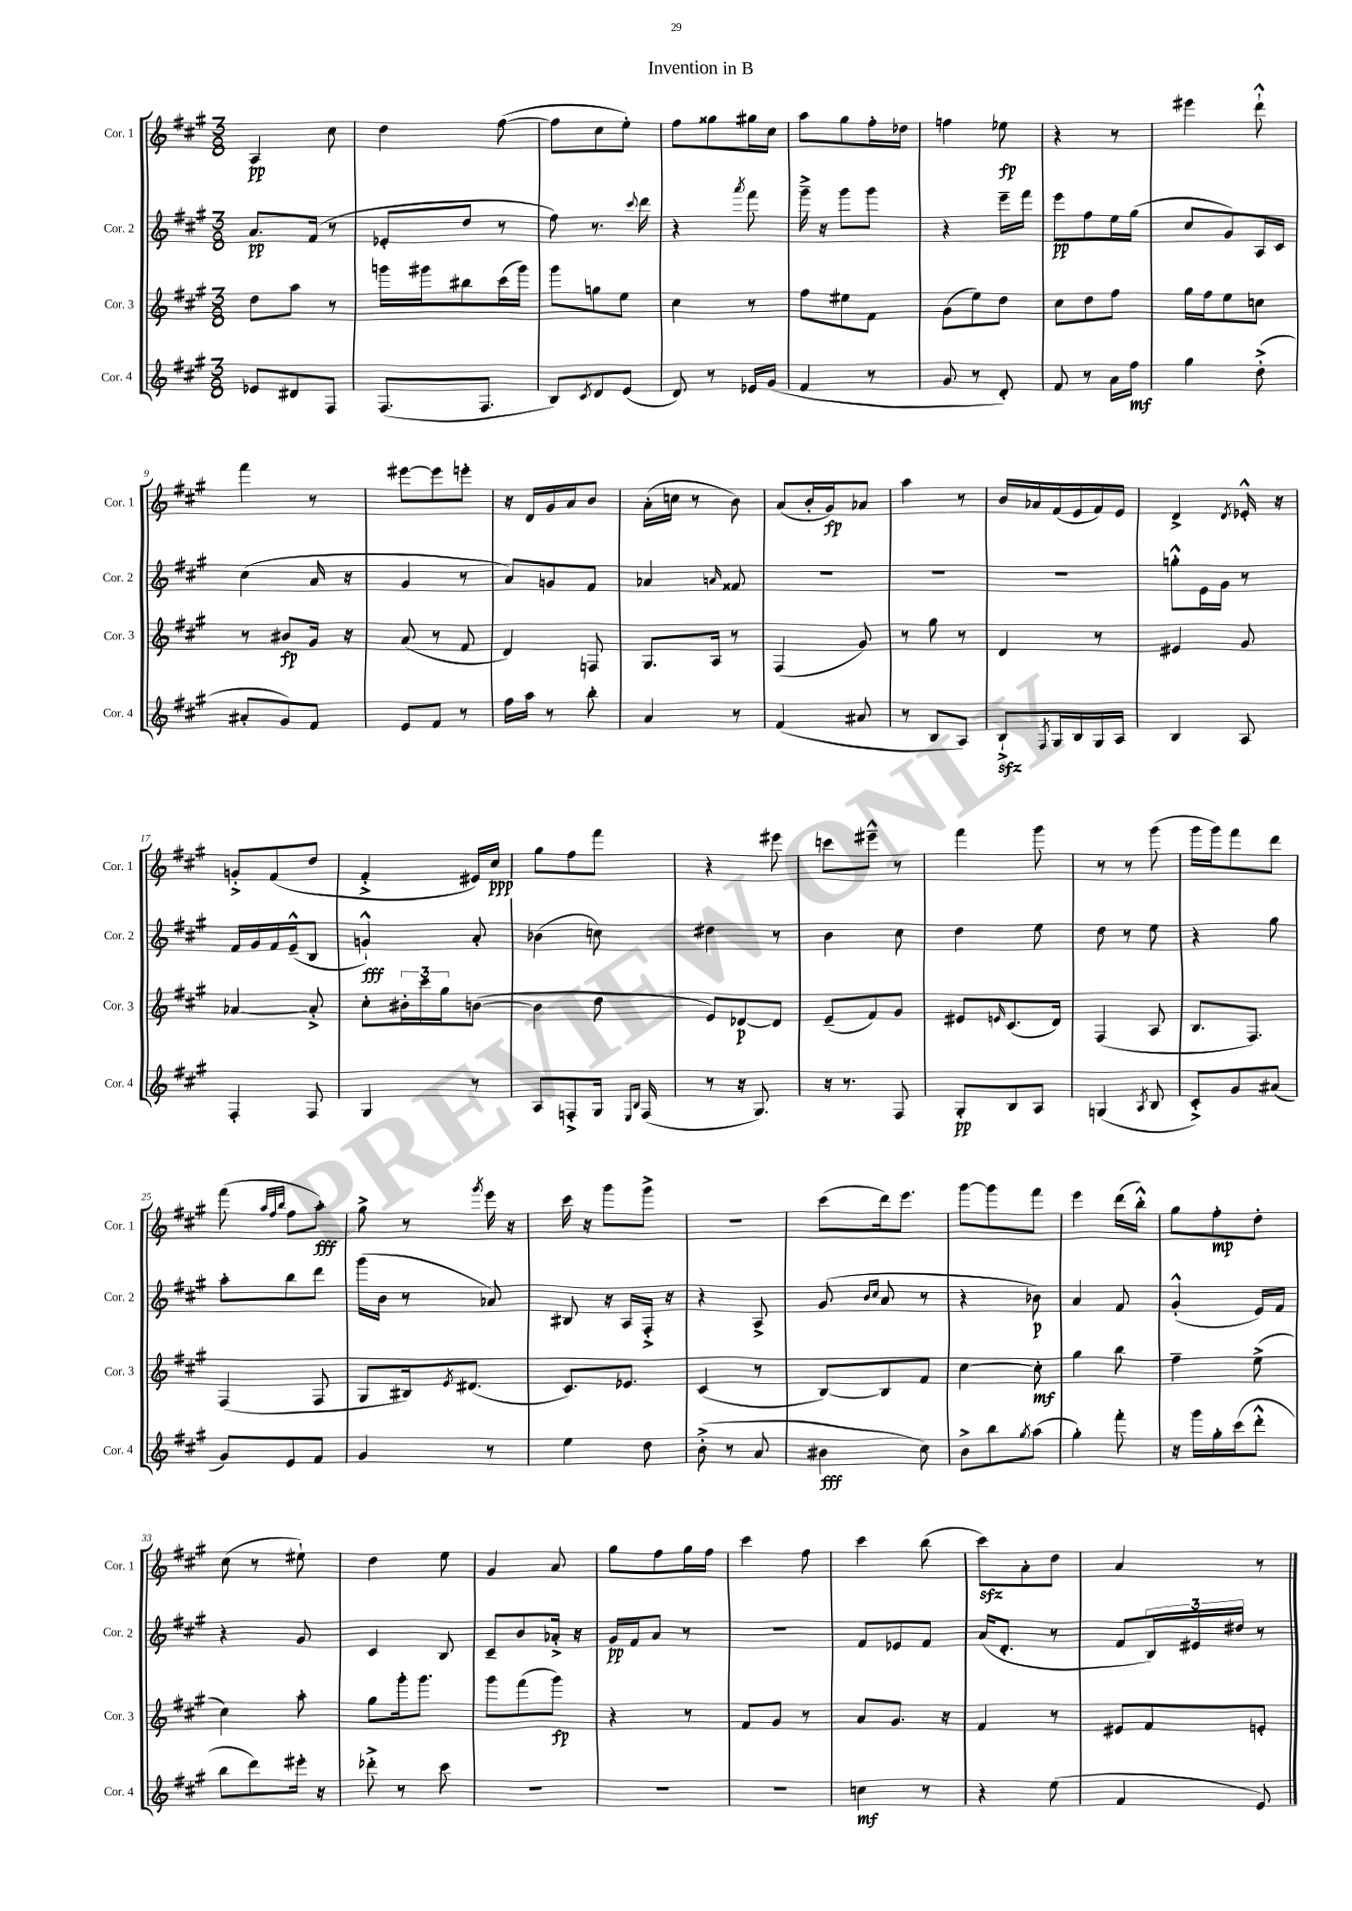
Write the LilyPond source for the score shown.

\header { title = "Invention in B" }
<<
\new StaffGroup <<
\new Staff = "s0" \with { instrumentName = "Cor. 1" shortInstrumentName = "Cor. 1" } {
    \clef treble \key a \major \numericTimeSignature \time 3/8
    a4\pp cis''8 |
    d''4 fis''8~( |
    fis''8 cis''8 e''8-.) |
    fis''8 gisis''8 gis''16 cis''16 |
    a''8 gis''8 fis''16-. des''16 |
    f''4 ees''8\fp |
    r4 r8 |
    eis'''4 d'''8-!-^ |
    fis'''4 r8 |
    eis'''8~ eis'''8 e'''8-. |
    r16 d'16 gis'16 a'16 b'8 |
    a'16-.( c''16 r8 b'8) |
    a'8( b'16-. gis'16\fp) aes'8 |
    a''4 r8 |
    b'16 aes'16 fis'16( e'16 fis'16) e'16 |
    d'4-> \acciaccatura { d'8 } ees'16-.-^ r16 |
    g'8-.-> fis'8( d''8 |
    fis'4-.-> eis'16) cis''16\ppp |
    gis''8 fis''8 fis'''8 |
    r4 eis'''8 |
    c'''8 eis'''8---^ r8 |
    fis'''4 gis'''8 |
    r8 r8 gis'''8( |
    gis'''16 gis'''16) fis'''8 d'''8 |
    fis'''8( \grace { a''32 fis''32 b''32 } fis''8 a''8-.\fff) |
    gis''8-> r8 \acciaccatura { gis'''8 } e'''16 r16 |
    cis'''16 r16 gis'''8 gis'''8-> |
    R4. |
    cis'''8( d'''16) e'''8. |
    gis'''8~ gis'''8 fis'''8 |
    e'''4 d'''16( b''16-.-^) |
    gis''8 fis''8-.\mp d''8-. |
    cis''8( r8 eis''8-!) |
    d''4 e''8 |
    gis'4 a'8 |
    gis''8 fis''8 gis''16 fis''16 |
    cis'''4 fis''8 |
    cis'''4 b''8( |
    cis'''8\sfz) a'8-. d''8 |
    a'4 r8 \bar "|." |
}
\new Staff = "s1" \with { instrumentName = "Cor. 2" shortInstrumentName = "Cor. 2" } {
    \clef treble \key a \major \numericTimeSignature \time 3/8
    a'8.\pp fis'16( r8 |
    ees'8-. d''8 r8 |
    fis''8) r8. \appoggiatura { cis'''8 } d'''16 |
    r4 \acciaccatura { a'''8 } fis'''8 |
    gis'''16---> r16 gis'''8 gis'''8 |
    r4 e'''16-- fis'''16 |
    e'''8\pp fis''8 e''16 gis''16( |
    cis''8 gis'8) a16 cis'16 |
    cis''4( a'16 r16 |
    gis'4 r8 |
    a'8) g'8 fis'8 |
    aes'4 \grace { a'16 } fisis'8 |
    R4. |
    R4. |
    R4. |
    g''8-.-^ e'16 gis'16 r8 |
    fis'16 gis'16 fis'16 e'16---^( b8 |
    g'4-!-^\fff) a'8-. |
    bes'4( c''8) |
    dis''4 r8 |
    b'4 cis''8 |
    d''4 e''8 |
    d''8 r8 e''8 |
    r4 gis''8 |
    a''8-. b''8 d'''8 |
    gis'''16( b'16 r8 aes'8) |
    bis8 r16 a16 fis16-.-> r16 |
    r4 a8-> |
    gis'8( \grace { b'16 cis''16 } a'8 r8 |
    r4 bes'8\p) |
    a'4 fis'8 |
    gis'4-.-^( e'16) fis'16 |
    r4 gis'8 |
    cis'4 b8 |
    cis'8-- b'8 aes'16-.-> r16 |
    gis'16\pp fis'16 a'8 r8 |
    R4. |
    fis'8 ees'8 fis'8 |
    a'16( d'8.-. r8 |
    fis'8 \tuplet 3/2 { b16) eis'16 dis''16 } r8 \bar "|." |
}
\new Staff = "s2" \with { instrumentName = "Cor. 3" shortInstrumentName = "Cor. 3" } {
    \clef treble \key a \major \numericTimeSignature \time 3/8
    d''8 a''8 r8 |
    g'''16 gis'''16 bis''8 cis'''16( gis'''16) |
    gis'''8 g''8 e''8 |
    cis''4 r8 |
    fis''8 eis''8 fis'8 |
    gis'8( e''8) d''8 |
    cis''8 d''8 fis''8 |
    gis''16 fis''16 e''8 c''8 |
    r8 bis'8\fp gis'16 r16 |
    a'8( r8 fis'8 |
    d'4) f8 |
    gis8. a16 r8 |
    fis4( gis'8) |
    r8 gis''8 r8 |
    d'4 r8 |
    eis'4 gis'8 |
    aes'4~ aes'8-.-> |
    cis''8-. \tuplet 3/2 { bis'16-. cis'''16 gis''16 } b'8~( |
    b'4 d''8 |
    e'8) des'8~\p des'8 |
    e'8--( fis'8) gis'8 |
    eis'8 \grace { e'16 } cis'8.( d'16) |
    fis4( a8 |
    b8. fis8.) |
    fis4( fis8 |
    gis8 bis16) \acciaccatura { e'8 } dis'8.( |
    cis'8.) ees'8. |
    cis'4( r8 |
    b8~) b8 fis'8 |
    cis''4~ cis''8-.\mf |
    gis''4 b''8 |
    fis''4-- e''8->( |
    cis''4) a''8-. |
    gis''8 gis'''16-. gis'''8. |
    gis'''8 fis'''8( gis'''8\fp) |
    r4 r8 |
    fis'8 gis'8 r8 |
    a'8 gis'8. r16 |
    fis'4 r8 |
    eis'8 fis'8 e'8-. \bar "|." |
}
\new Staff = "s3" \with { instrumentName = "Cor. 4" shortInstrumentName = "Cor. 4" } {
    \clef treble \key a \major \numericTimeSignature \time 3/8
    ees'8 dis'8 fis8 |
    fis8.( fis8. |
    b8) \acciaccatura { cis'8 } d'8 e'8( |
    d'8) r8 ees'16 gis'16( |
    fis'4 r8 |
    gis'8 r8 d'8-.) |
    fis'8 r8 a'16 fis''16\mf |
    gis''4 d''8-.->( |
    ais'8-. gis'8) fis'8 |
    e'8 fis'8 r8 |
    fis''16 a''16 r8 b''8-. |
    a'4 r8 |
    fis'4( ais'8 |
    r8 b8 a8) |
    b8-!->\sfz \acciaccatura { fis8 } gis16 b16 gis16 a16 |
    b4 a8 |
    fis4-. fis8 |
    gis4 r8 |
    a8 f8-.-> gis16 \grace { e16 b16 } f16( |
    r8 r16 gis8.) |
    r16 r8. fis8 |
    gis8-.\pp b8 a8 |
    g4( \acciaccatura { a8 } b8 |
    cis'8-.->) gis'8 ais'8( |
    gis'8) e'8 fis'8 |
    gis'4 r8 |
    e''4 d''8 |
    b'8-.->( r8 a'8 |
    bis'4\fff cis''8) |
    b'8-> b''8 \acciaccatura { gis''8 } a''8( |
    gis''4-.) fis'''8-. |
    r16 gis'''16 gis''16-. cis'''16( d'''8-.-^ |
    b''8 d'''8) eis'''16-. r16 |
    des'''8-.-> r8 cis'''8 |
    R4. |
    R4. |
    R4. |
    c''4\mf r8 |
    r4 e''8( |
    fis'4 e'8) \bar "|." |
}
>>
>>
